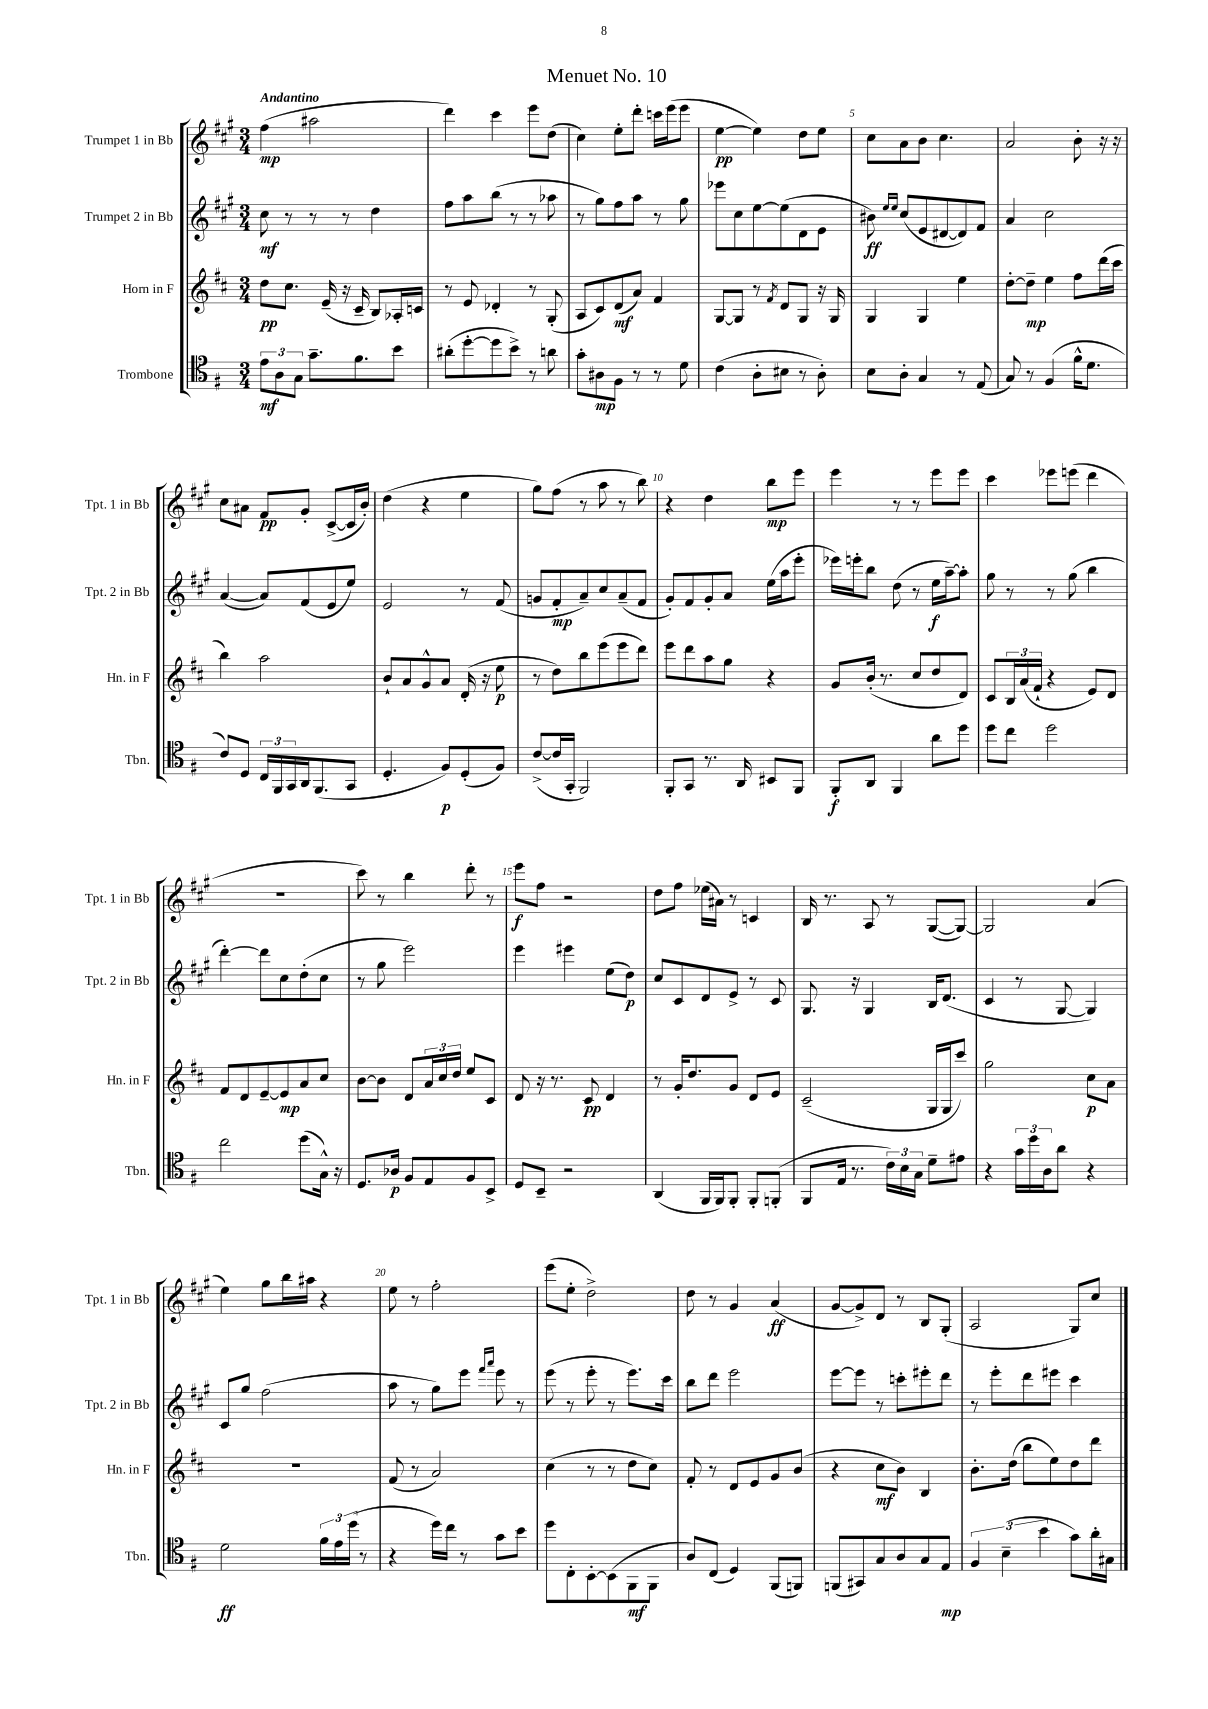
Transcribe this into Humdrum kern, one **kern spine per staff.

**kern	**kern	**kern	**kern
*staff4	*staff3	*staff2	*staff1
*clefC4	*clefG2	*clefG2	*clefG2
*k[f#]	*k[f#c#]	*k[f#c#g#]	*k[f#c#g#]
*M3/4	*M3/4	*M3/4	*M3/4
12e	8dd	8cc#	(4ff#
12A	.	.	.
.	8.cc#	8r	.
12G	.	.	.
8.g~	.	8r	2aa#
.	(16e~	.	.
.	16r	8r	.
8.f#	16c#~	.	.
.	8B)	4dd	.
8b	16A-'	.	.
.	16c	.	.
=	=	=	=
(8a#'	8r	8ff#	4ddd)
[8dd'	8e	8aa	.
8dd]	4d-'	(8bb	4ccc#
8b^)	.	8r	.
8r	8r	8r	8eee
8a	(8G'	8aa-	(8dd
=	=	=	=
8g'	8A	8r	4cc#)
8A#	8c#)	8gg#)	.
8F#	(8d	8ff#	8ee'
8r	8a)	8aa	8ddd'
8r	4f#	8r	16ccc
.	.	.	(16eee
8d	.	8gg#	8eee
=	=	=	=
(4c	[8G	8eee-	[4ee
.	8G]	8cc#	.
8A'	8r	[8ee	4ee])
.	8qf#	.	.
8B#	8d	(8ee]	.
8r	8G	8d	8dd
8A')	16r	8e	8ee
.	16G	.	.
=	=	=	=
8B	4G	8b#)	8cc#
.	.	16qqee	.
.	.	16qqee	.
8A'	.	(8cc#	8a
4G	4G	8e	8b
.	.	[8d#	4.cc#
8r	4ee	8d#])	.
(8E	.	8f#	.
=	=	=	=
8G)	[8dd'	4a	2a
8r	8dd~]	.	.
(4F#	4ee	2cc#	.
16f#^^	8ff#	.	8b'
8.d	.	.	.
.	(16ddd	.	16r
.	16ccc#	.	16r
=	=	=	=
8c)	4bb)	([4a	8cc#
8D	.	.	8a#
24C	2aa	8a])	8f#
24FF#	.	.	.
24GG	.	.	.
16AA	.	(8f#	8g#'
(8.FF#	.	.	.
.	.	8e	([8c#^
8GG	.	8ee)	16c#]
.	.	.	16b')
=	=	=	=
4.D'	8b`	2e	(4dd
.	8a	.	.
.	8g^^	.	4r
8F#)	8a	.	.
(8D'	(16d'	8r	4ee
.	16r	.	.
8F#)	8ee	(8f#	.
=	=	=	=
([8c^	8r	8g	8gg#)
16c]	8dd)	8f#'	(8ff#
16GG'	.	.	.
2FF#)	8bb	8a~)	8r
.	(8eee	8cc#	8aa
.	8eee	(8a~	8r
.	8ddd)	8f#	8bb)
=	=	=	=
8FF#'	8eee	8g#')	4r
8GG	8ddd	8f#	.
8.r	8aa	8g#'	4dd
.	8gg	8a	.
16AA	.	.	.
8BB#	4r	(16ee	8bb
.	.	16aa	.
8FF#	.	8eee'	8eee
=	=	=	=
8FF#'	8g	16eee-)	4eee
.	.	16eee'	.
8AA	(16b'	8bb	.
.	8.r	.	.
4FF#	.	(8dd	8r
.	8cc#	8r	8r
8a	8dd	16ee	8eee
.	.	[16aa~)	.
8dd	8d)	8aa']	8eee
=	=	=	=
8dd	8c#	8gg#	4ccc#
8cc	24B	8r	.
.	(24a	.	.
.	24f#`	.	.
2dd	4r	8r	8eee-
.	.	(8gg#	(8eee
.	8e)	4bb	4ddd
.	8d	.	.
=	=	=	=
2cc	8f#	[4ddd')	2.r
.	8d	.	.
.	[8e~	8ddd]	.
.	8e]	8cc#	.
(8dd	8a	(8dd'	.
16G^^)	8cc#	8cc#	.
16r	.	.	.
=	=	=	=
8.D	[8b	8r	8ccc#)
.	8b]	8gg#	8r
16A-	.	.	.
8F#	8d	2eee)	4bb
8E	24a	.	.
.	24cc#	.	.
.	24dd	.	.
8F#	8ee	.	8ddd'
8BB^	8c#	.	8r
=	=	=	=
8D	8d	4eee	8eee
8BB~	16r	.	8ff#
.	8.r	.	.
2r	.	4eee#	2r
.	8c#	.	.
.	4d	(8ee	.
.	.	8dd)	.
=	=	=	=
(4AA	8r	8cc#	8dd
.	16g'	8c#	8ff#
.	8.dd	.	.
16FF#	.	8d	(16ee-
16FF#)	.	.	16a#)
8FF#'	8g	8e^	8r
8FF#'	8d	8r	4c
(8FF'	8e	8c#	.
=	=	=	=
8FF#	(2c#~	8.G#	16B
.	.	.	8.r
16E	.	.	.
8.r	.	16r	.
.	.	4G#	8A
24c)	.	.	8r
24B	.	.	.
24G	.	.	.
8d~	16G	16B	([8G#
.	16G	(8.d	.
8e#	8ccc#)	.	8G#_)
=	=	=	=
4r	2gg	4c#	2G#]
24g	.	8r	.
24dd	.	.	.
24A	.	.	.
8a	.	[8G#	.
4r	8cc#	4G#])	(4a
.	8a	.	.
=	=	=	=
2d	2.r	8c#	4ee)
.	.	8gg#	.
.	.	(2ff#	8gg#
.	.	.	16bb
.	.	.	16aa#
24f#	.	.	4r
24e	.	.	.
(24dd	.	.	.
8r	.	.	.
=	=	=	=
4r	(8f#	8aa	8ee
.	8r	8r	8r
16dd)	2a)	8gg#)	2ff#'
16cc	.	.	.
8r	.	8eee	.
.	.	16qqfff#	.
.	.	16qqaaa	.
8g	.	8eee	.
8b	.	8r	.
=	=	=	=
8dd	(4cc#	(8eee	(8eee
8C'	.	8r	8ee'
[8BB'	8r	8eee'	2dd^)
(8BB]	8r	8r	.
8FF#	8dd	8.eee)	.
8FF#	8cc#)	.	.
.	.	16ccc#	.
=	=	=	=
8A)	8f#'	8bb	8dd
(8C	8r	8ddd	8r
4D)	8d	2eee	4g#
.	8e	.	.
(8FF#	8g	.	(4a
8FF)	(8b	.	.
=	=	=	=
(8FF	4r	[8eee	[8g#
8GG#)	.	8eee]	8g#^])
8G	8cc#	8r	8d
8A	8b)	8ccc'	8r
8G	4B	8eee#'	8B
8E	.	8ddd	(8G#'
=	=	=	=
6F#	8.b'	8r	2A
.	.	8eee'	.
(6B~	.	.	.
.	(16dd	.	.
.	8bb	8ddd	.
6b	.	.	.
.	8ee)	8eee#	.
8g)	8dd	4ccc#	8G#)
16a'	8ddd	.	8cc#
16G#	.	.	.
==	==	==	==
*-	*-	*-	*-
